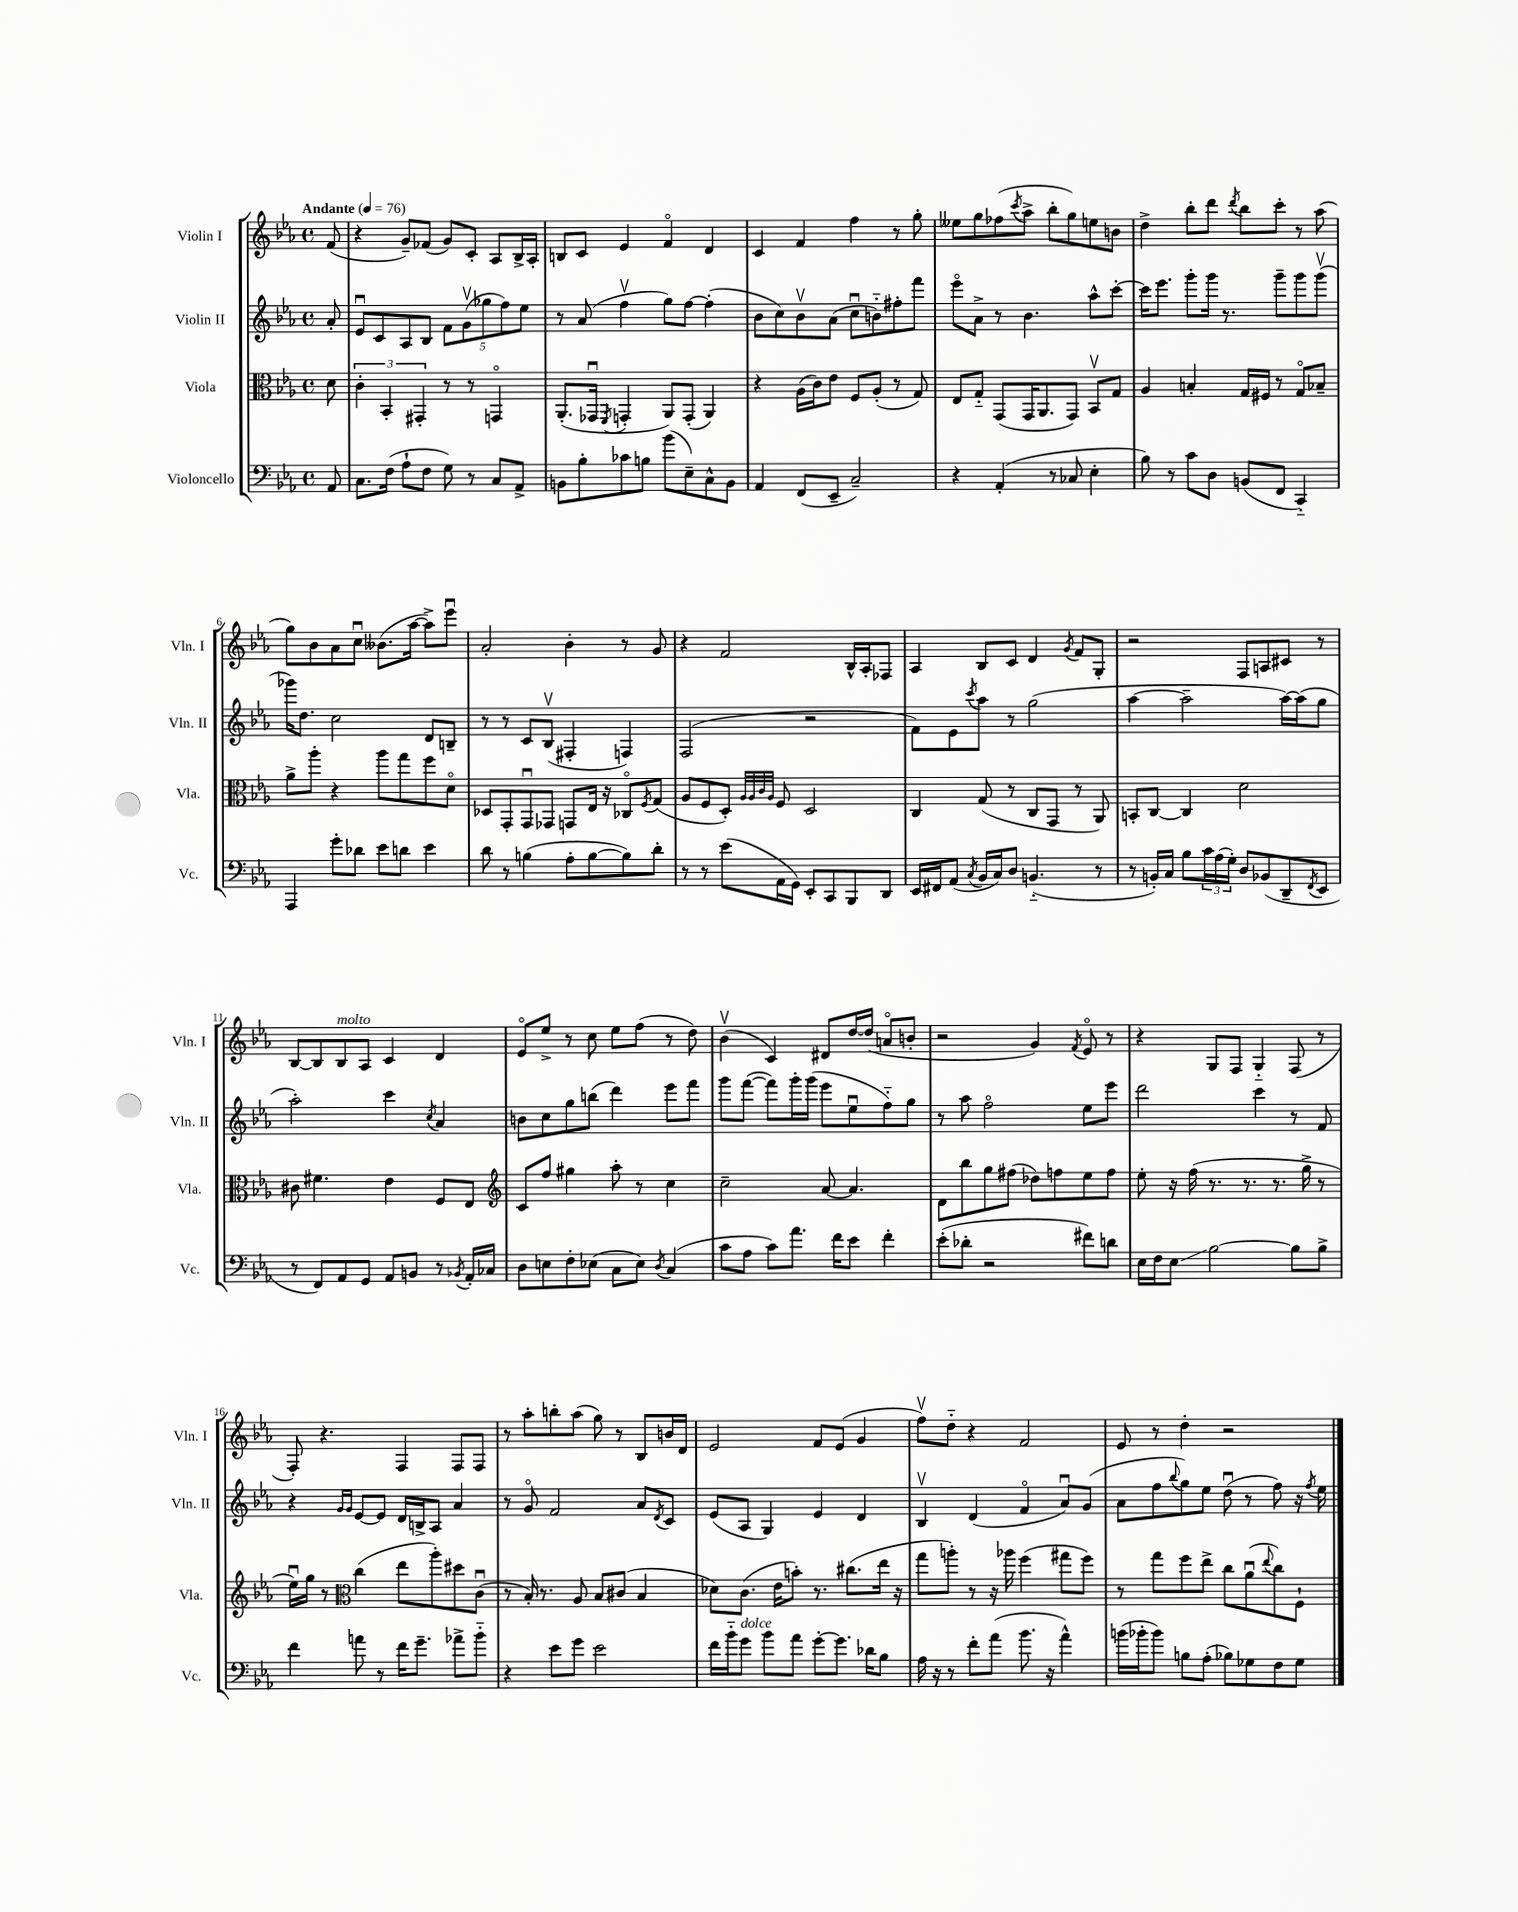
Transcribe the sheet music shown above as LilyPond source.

<<
\new StaffGroup <<
\new Staff = "s0" \with { instrumentName = "Violin I" shortInstrumentName = "Vln. I" } {
    \clef treble \key ees \major \defaultTimeSignature \time 4/4 \partial 8 \tempo "Andante" 4 = 76
    f'8( |
    r4 g'8--) fes'8( g'8) c'8-. aes8 bes16-> aes16-. |
    b8 c'8 ees'4 f'4\flageolet d'4 |
    c'4 f'4 f''4 r8 g''8-. |
    eeses''8 g''8 fes''8( \acciaccatura { c'''8 } aes''8-> bes''8-. g''8) e''8 b'8 |
    d''4-> bes''8-. d'''8 \acciaccatura { d'''8 } bes''8 c'''8-. r8 aes''8( |
    g''8) bes'8 aes'8 c''8\downbow beses'8.( aes''16~ aes''8->) ees'''8\downbow |
    aes'2-. bes'4-. r8 g'8 |
    r4 f'2 bes16-^ aes16-. fes8 |
    aes4 bes8 c'8 d'4 \acciaccatura { g'8 } f'8 g8-. |
    r2 f8 a8 cis'8 r8 |
    bes8~ bes8 bes8^\markup { \italic "molto" } aes8 c'4 d'4 |
    ees'8\flageolet ees''8-> r8 c''8 ees''8 f''8( r8 d''8) |
    bes'4\upbow( c'4) dis'8 d''16~ d''16( a'8\flageolet b'8-. |
    r2 g'4) \acciaccatura { f'8 } ees'8\flageolet r8 |
    r4 g8 f8 g4-_ f8( r8 |
    f8-.) r4. f4 f8 f8 |
    r8 aes''8-. b''8-. aes''8( g''8) r8 bes8 b'16 d'16 |
    ees'2 f'8 ees'8( g'4 |
    f''8\upbow) d''8-_ r4 f'2 |
    ees'8 r8 d''4-. r2 \bar "|." |
}
\new Staff = "s1" \with { instrumentName = "Violin II" shortInstrumentName = "Vln. II" } {
    \clef treble \key ees \major \defaultTimeSignature \time 4/4 \partial 8
    aes'8-. |
    ees'8\downbow c'8 aes8 bes8 \tuplet 5/4 { f'8 g'8\upbow( ges''8 f''8) ees''8 } |
    r8 aes'8( f''4\upbow g''8) f''8~ f''4-.( |
    bes'8 c''8) bes'8\upbow aes'8( c''8\downbow b'8-_) fis''8-. f'''8 |
    ees'''8\flageolet aes'8-> r8 bes'4. aes''8-^ c'''8~-. |
    c'''16 ees'''8. g'''8-. g'''16 r8. g'''8-- g'''8 g'''8\upbow( |
    ges'''16) d''8. c''2 d'8 b8-- |
    r8 r8 c'8 bes8\upbow( fis4-. f4) |
    f2( r2 |
    f'8) ees'8 \acciaccatura { c'''8 } aes''8 r8 g''2( |
    aes''4~ aes''2-- aes''16~) aes''16( g''8 |
    aes''2-.) c'''4 \acciaccatura { c''8 } aes'4 |
    b'8 c''8 g''8 b''8( d'''4) ees'''8 f'''8 |
    g'''8 f'''8~( f'''8) g'''16-. g'''16( ees'''8 ees''8\downbow f''8-_) g''8 |
    r8 aes''8 f''2\flageolet ees''8 ees'''8 |
    d'''2 c'''4 r8 f'8 |
    r4 \grace { g'16 g'16 } ees'8~ ees'8 d'16 b16-> aes8 aes'4 |
    r8 g'8\flageolet f'2 aes'8 \acciaccatura { d'8 } c'8 |
    ees'8( aes8 g4) ees'4 d'4 |
    bes4\upbow d'4( f'4\flageolet aes'8\downbow) g'8( |
    aes'8 f''8 \appoggiatura { bes''8 } g''8) ees''8 d''8\downbow( r8 f''8) r16 \acciaccatura { f''8 } ees''16 \bar "|." |
}
\new Staff = "s2" \with { instrumentName = "Viola" shortInstrumentName = "Vla." } {
    \clef alto \key ees \major \defaultTimeSignature \time 4/4 \partial 8
    d'8 |
    \tuplet 3/2 { c'4-. bes,4-. gis,4-. } r8 r8 g,4\flageolet |
    aes,8.-.( ges,16\downbow \acciaccatura { f,8 } g,4-. aes,8) g,8-.( aes,4) |
    r4 aes16( c'16) ees'8 f8 aes8-.( r8 g8) |
    ees8 g8-_ g,8( g,16 aes,8. g,8) bes,8\upbow g8 |
    aes4 b4-. g16 fis16 r8 g8\flageolet bes8-- |
    aes'8-> aes''8-. r4 aes''8 g''8 f''8 d'8\flageolet |
    des8 g,8-. g,8\downbow ges,8 g,8 ees16 r16 ces8\flageolet \acciaccatura { f8 } g8( |
    aes8 f8 d8-.) \grace { aes32 aes32 c'32 aes32 } f8 d2 |
    c4 g8( r8 c8 g,8 r8 aes,8) |
    b,8-. c8~ c4 d'2 |
    cis'8 fis'4. ees'4 f8 ees8 |
    \clef treble c'8 f''8 gis''4 aes''8-. r8 c''4 |
    c''2-- aes'8~ aes'4. |
    d'8 bes''8 g''8 fis''8( des''8) f''8 ees''8 f''8 |
    ees''8-. r16 f''16( r8. r8. r8. g''16-> r8 |
    ees''16\downbow) g''16 r8 \clef alto c''4( ees''8 aes''8-.) dis''8 c'8\downbow( |
    r8 bes16-.) r8. aes8 bes8 cis'8( bes4 |
    des'8) c'8.( ees'16 b'8-.) r8. cis''8.( ees''16 r16 |
    g''8 a''8-.) r8 r16 aes''16 f''4( gis''8 f''8) |
    r8 g''8 f''8 ees''8-> c''8 aes'8\downbow( \appoggiatura { ees''8 } c''8) f8-! \bar "|." |
}
\new Staff = "s3" \with { instrumentName = "Violoncello" shortInstrumentName = "Vc." } {
    \clef bass \key ees \major \defaultTimeSignature \time 4/4 \partial 8
    aes,8 |
    c8. f16( aes8-! f8 g8) r8 c8 aes,8-> |
    b,8 bes8-. ces'8 b8 bes'8( ees8--) c8-^ b,8 |
    aes,4 f,8( ees,8-- c2--) |
    r4 aes,4-.( r8 ces8 ees4-. |
    bes8) r8 c'8 d8 b,8( f,8 c,4-_) |
    aes,,4 g'8-. des'8 ees'8 d'8 ees'4 |
    d'8 r8 b4( aes8-. b8~ b8) d'8-. |
    r8 r8 ees'8( aes,16 g,16) ees,8-. c,8 bes,,8 d,8 |
    ees,16 fis,16 aes,8( \acciaccatura { c8 } bes,16 c16) d8 b,4.-_( r8 |
    r8 b,16-.) c16 bes8 \tuplet 3/2 { c'16 aes16( g16-.) } d8 bes,8( d,8-- \acciaccatura { f,8 } ees,8 |
    r8 f,8) aes,8 g,8 aes,8 b,8 r8 \acciaccatura { bes,8 } aes,16-. ces16 |
    d8 e8 f8-. ees8( c8 ees8) \acciaccatura { d8 } c4( |
    c'8 aes8 c'8) aes'8. f'16 ees'8 f'4-. |
    ees'8-.( des'8-. r2 fis'8) d'8 |
    ees16 f16 ees8\glissando bes2~ bes8 bes8-> |
    f'4 a'8 r8 f'16 g'8.-- aes'8-> bes'8-_ |
    r4 ees'8 g'8 ees'2 |
    f'16 bes'16-_ g'8^\markup { \italic "dolce" } bes'8 aes'8 g'8~-. g'8. des'16 bes8 |
    aes16 r16 r8 f'8-. aes'8( bes'8. r16 aes'4-^) |
    b'16( bes'16-. bes'8) b8 aes8-.( bes8) ges8 f8 ges8 \bar "|." |
}
>>
>>
